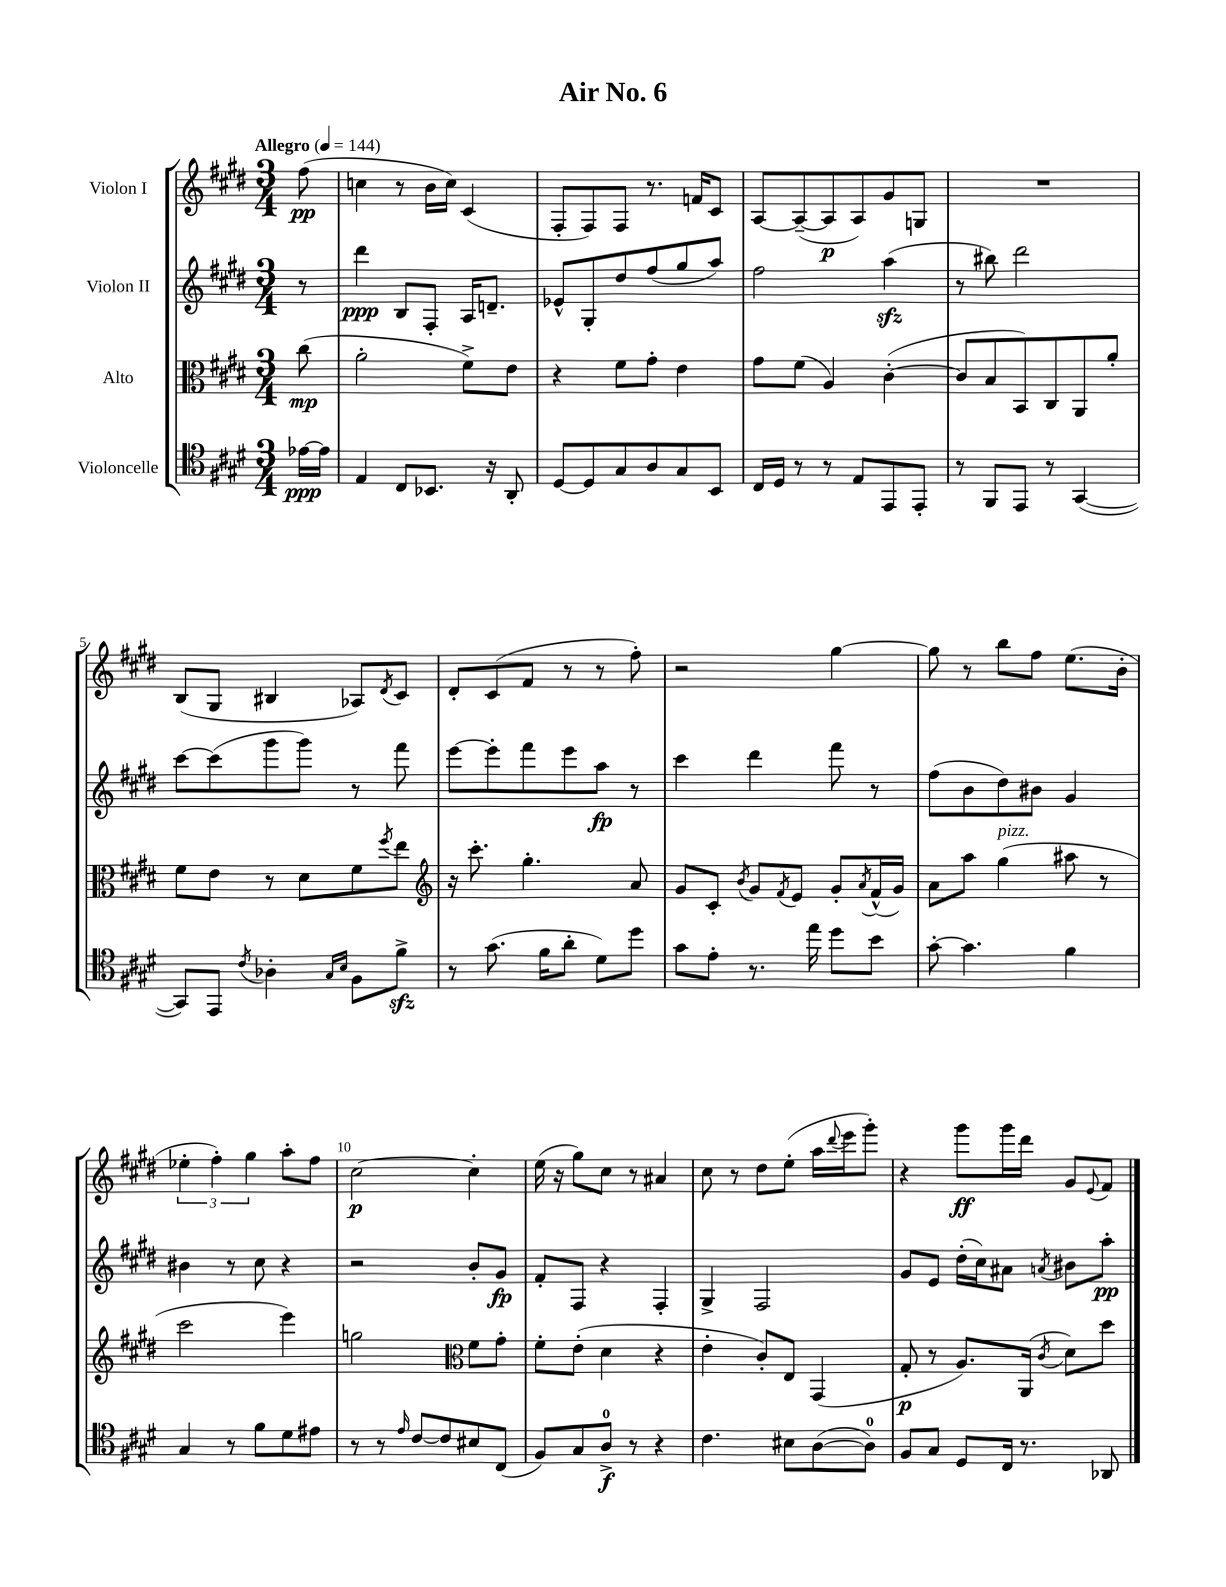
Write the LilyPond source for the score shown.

\header { title = "Air No. 6" }
<<
\new StaffGroup <<
\new Staff = "s0" \with { instrumentName = "Violon I" } {
    \clef treble \key e \major \numericTimeSignature \time 3/4 \partial 8 \tempo "Allegro" 4 = 144
    fis''8\pp( |
    c''4 r8 b'16 c''16) cis'4( |
    fis8-. fis8) fis8 r8. f'16 cis'8 |
    a8~ a8~--( a8\p a8) gis'8 g8 |
    R2. |
    b8( gis8 bis4 aes8) \acciaccatura { dis'8 } cis'8 |
    dis'8-. cis'8( fis'8 r8 r8 fis''8-.) |
    r2 gis''4~ |
    gis''8 r8 b''8 fis''8 e''8.( b'16-. |
    \tuplet 3/2 { ees''4-. fis''4-.) gis''4 } a''8-. fis''8 |
    cis''2~\p cis''4-. |
    e''16( r16 gis''8) cis''8 r8 ais'4 |
    cis''8 r8 dis''8 e''8-.( a''16 \appoggiatura { dis'''8 } e'''16 gis'''8-.) |
    r4 gis'''8\ff gis'''16 dis'''16 gis'8 \appoggiatura { e'8 } fis'8 \bar "|." |
}
\new Staff = "s1" \with { instrumentName = "Violon II" } {
    \clef treble \key e \major \numericTimeSignature \time 3/4 \partial 8
    r8 |
    dis'''4\ppp b8 fis8-. a16 d'8.-- |
    ees'8-^ gis8-. dis''8 fis''8( gis''8 a''8) |
    fis''2 a''4\sfz( |
    r8 bis''8) dis'''2 |
    cis'''8~ cis'''8( gis'''8 gis'''8) r8 fis'''8 |
    e'''8~ e'''8-. fis'''8 e'''8 a''8\fp r8 |
    cis'''4 dis'''4 fis'''8 r8 |
    fis''8( b'8 dis''8) bis'8 gis'4 |
    bis'4 r8 cis''8 r4 |
    r2 b'8-. gis'8\fp |
    fis'8-. fis8 r4 fis4-. |
    gis4-> fis2 |
    gis'8 e'8 dis''16-.( cis''16) ais'8 \acciaccatura { a'8 } bis'8 a''8-.\pp \bar "|." |
}
\new Staff = "s2" \with { instrumentName = "Alto" } {
    \clef alto \key e \major \numericTimeSignature \time 3/4 \partial 8
    cis''8\mp( |
    a'2-. fis'8->) e'8 |
    r4 fis'8 gis'8-. e'4 |
    gis'8 fis'8( a4) cis'4~-.( |
    cis'8 b8 b,8) cis8 a,8 a'8-. |
    fis'8 e'8 r8 dis'8 fis'8 \acciaccatura { fis''8 } e''8 |
    \clef treble r16 cis'''8.-. gis''4.-. a'8 |
    gis'8 cis'8-. \acciaccatura { b'8 } gis'8 \acciaccatura { fis'8 } e'8 gis'8-. \acciaccatura { a'8 } fis'16-^( gis'16) |
    a'8 a''8 gis''4^\markup { \italic "pizz." }( ais''8 r8 |
    cis'''2 e'''4) |
    g''2 \clef alto fis'8 gis'8-. |
    fis'8-. e'8-.( dis'4 r4 |
    e'4-. cis'8-.) e8 gis,4( |
    gis8-.\p r8 a8.) a,16( \acciaccatura { cis'8 } dis'8) dis''8 \bar "|." |
}
\new Staff = "s3" \with { instrumentName = "Violoncelle" } {
    \clef tenor \key e \major \numericTimeSignature \time 3/4 \partial 8
    ees'16~\ppp ees'16 |
    e4 cis8 bes,8. r16 a,8-. |
    dis8~ dis8 gis8 a8 gis8 b,8 |
    cis16 dis16 r8 r8 e8 e,8 e,8-. |
    r8 fis,8 e,8 r8 gis,4~( |
    gis,8) e,8 \acciaccatura { cis'8 } aes4-. \grace { gis16 b16 } fis8 fis'8->\sfz |
    r8 gis'8.( fis'16 a'8-. dis'8) dis''8 |
    gis'8 e'8-. r8. e''16 dis''8 b'8 |
    gis'8~-. gis'4. fis'4 |
    gis4 r8 fis'8 dis'8 eis'8 |
    r8 r8 \grace { e'16 } cis'8~ cis'8 bis8 cis8( |
    fis8) gis8 a8-0->\f r8 r4 |
    cis'4. bis8 a8~( a8-0) |
    fis8 gis8 dis8 cis16 r8. aes,8 \bar "|." |
}
>>
>>
\layout { \context { \Score \override BarNumber.break-visibility = ##(#f #t #t) barNumberVisibility = #(every-nth-bar-number-visible 5) } }
